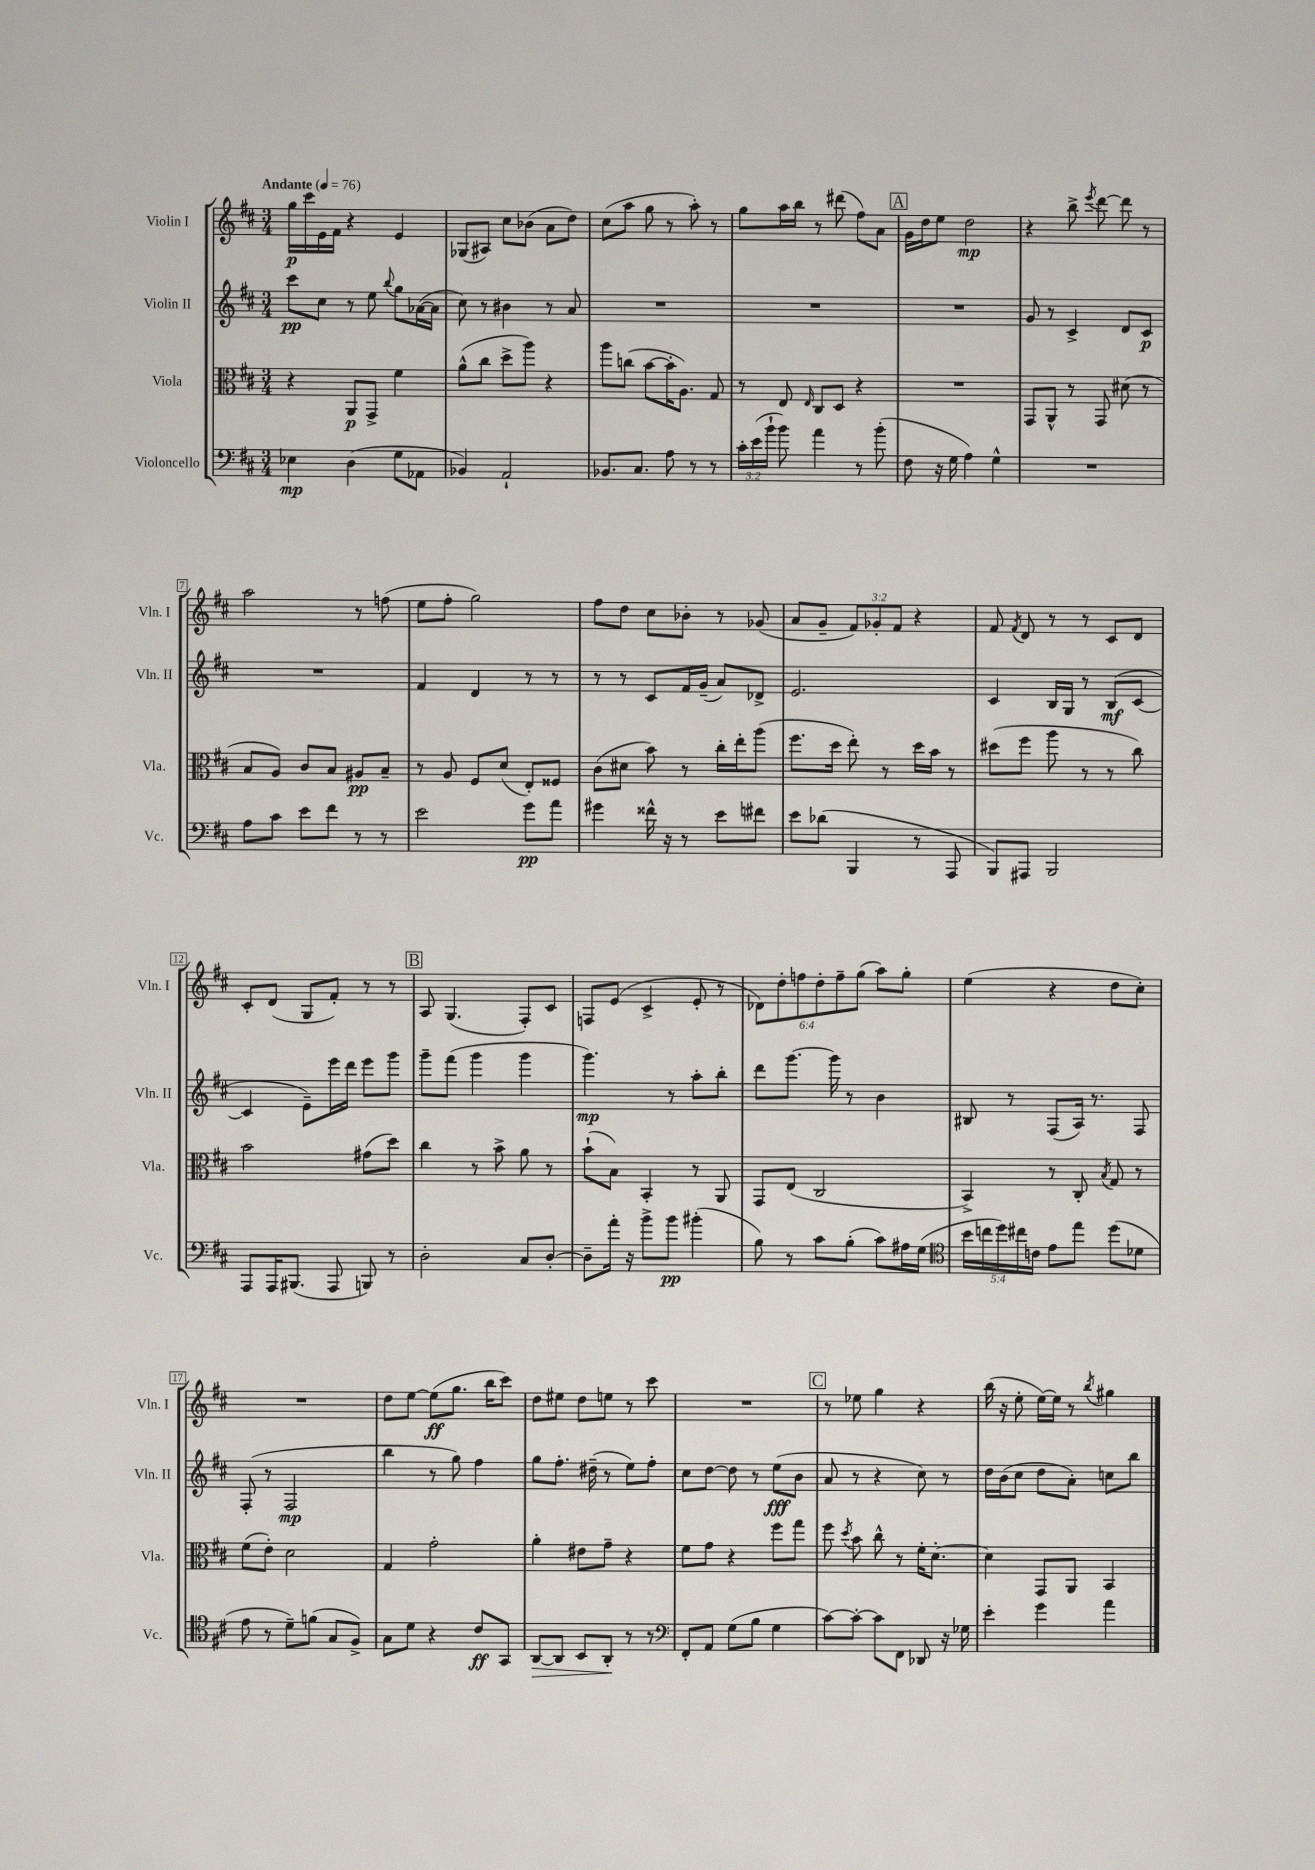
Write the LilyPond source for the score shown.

<<
\new StaffGroup <<
\new Staff = "s0" \with { instrumentName = "Violin I" shortInstrumentName = "Vln. I" } {
    \clef treble \key d \major \numericTimeSignature \time 3/4 \override Staff.TupletNumber.text = #tuplet-number::calc-fraction-text \tempo "Andante" 4 = 76
    \autoBeamOff g''16[\p cis'''16 e'16 fis'16] r4 e'4 |
    ges8[( ais8]) cis''8[ bes'8]( a'8[ d''8]) |
    cis''8[( a''8] g''8 r8 a''8-.) r8 |
    g''8[ a''16 b''16] r8 dis'''8( fis''8[) a'8] |
    \mark \markup { \box "A" } g'16[ d''16 e''8] d''2\mp |
    r4 b''8-> \acciaccatura { e'''8 } d'''8~ d'''8 r8 |
    a''2 r8 f''8( |
    e''8[ fis''8]-. g''2) |
    fis''8[ d''8] cis''8[ bes'8]-. r8 ges'8( |
    a'8[ g'8]-- \tuplet 3/2 { fis'8[) ges'8-. fis'8] } r4 |
    fis'8 \acciaccatura { fis'8 } d'8 r8 r8 cis'8[ d'8] |
    cis'8[-. d'8]( g8[ fis'8]-.) r8 r8 |
    \mark \markup { \box "B" } a8 g4.( fis8[-.) cis'8] |
    f8[ e'8]( cis'4-> e'8-. r8 |
    \tuplet 6/4 { des'8[) d''8-. f''8 d''8-. f''8-- g''8]( } a''8[) g''8]-. |
    e''4( r4 d''8[ cis''8]-.) |
    R2. |
    d''8[ e''8]~ e''8[\ff( g''8.] b''16[ cis'''8]) |
    d''8[ eis''8] d''8[ e''8] r8 cis'''8 |
    R2. |
    \mark \markup { \box "C" } r8 ees''8 g''4 r4 |
    b''16( r16 e''8-. e''16[~) e''16] r8 \acciaccatura { b''8 } gis''4 \bar "|." |
}
\new Staff = "s1" \with { instrumentName = "Violin II" shortInstrumentName = "Vln. II" } {
    \clef treble \key d \major \numericTimeSignature \time 3/4
    \autoBeamOff cis'''8[\pp cis''8] r8 e''8 \appoggiatura { b''8 } g''8[ aes'16~( aes'16] |
    cis''8) r8 bis'4 r8 a'8 |
    R2. |
    R2. |
    \mark \markup { \box "A" } R2. |
    g'8 r8 cis'4-> d'8[ cis'8]\p |
    R2. |
    fis'4 d'4 r8 r8 |
    r8 r8 cis'8[ fis'16 g'16]--( a'8[) des'8]-> |
    e'2. |
    cis'4 b16[ g16] r8 b8[\mf( cis'8]~ |
    cis'4 e'8[--) e'''16 d'''16] e'''8[ g'''8] |
    \mark \markup { \box "B" } g'''8[-- fis'''8]( g'''4 g'''4 |
    g'''4.\mp) r8 a''8[-. b''8]-. |
    d'''8[ g'''8.]~ g'''16 r8 b'4 |
    bis8 r8 fis8[( a16]) r8. fis8 |
    fis8-.( r8 fis2\mp |
    b''4 r8 g''8) fis''4 |
    g''8[ fis''8.]-. dis''16--( r8 e''8[) fis''8]-. |
    cis''8[ d''8]~ d''8 r8 e''8[\fff( b'8] |
    \mark \markup { \box "C" } a'8 r8 r4 cis''8) r8 |
    d''16[ b'16( cis''8] d''8[ a'8]-.) c''8[ b''8] \bar "|." |
}
\new Staff = "s2" \with { instrumentName = "Viola" shortInstrumentName = "Vla." } {
    \clef alto \key d \major \numericTimeSignature \time 3/4
    \autoBeamOff r4 a,8[\p g,8]-> fis'4 |
    a'8[-^( cis''8] d''8[-> a''8]) r4 |
    a''8[ c''8]( b'8[~ b'16-. a8.]) g8 |
    r8 e8 \grace { e16 } cis8[ d8] r4 |
    \mark \markup { \box "A" } R2. |
    g,8[ a,8]-^ r8 g,8 dis'8( r8 |
    b8[ a8]) cis'8[ b8] ais8[\pp b8]-- |
    r8 a8 fis8[ d'8]( e8[-.) fisis8] |
    cis'8[( dis'8] b'8) r8 cis''16[-. e''16-. a''8]( |
    fis''8.[ d''16] e''8-.) r8 d''16[ b'16] r8 |
    dis''8[( fis''8] a''8 r8 r8 cis''8) |
    b'2 gis'8[( d''8]) |
    \mark \markup { \box "B" } cis''4 r8 b'8-> a'8 r8 |
    b'8[-!( b8]) b,4-. r8 a,8 |
    g,8[ e8]( cis2 |
    b,4->) r8 cis8-. \acciaccatura { b8 } g8 r8 |
    fis'8[( e'8]-.) d'2 |
    g4 g'2-. |
    a'4-. eis'8[ g'8]-- r4 |
    fis'8[ g'8] r4 fis''8[ g''8] |
    \mark \markup { \box "C" } fis''8 \acciaccatura { d''8 } b'8 cis''8-^ r8 fis'16[-. d'8.]~-. |
    d'4 g,8[ a,8] b,4 \bar "|." |
}
\new Staff = "s3" \with { instrumentName = "Violoncello" shortInstrumentName = "Vc." } {
    \clef bass \key d \major \numericTimeSignature \time 3/4 \override Staff.TupletNumber.text = #tuplet-number::calc-fraction-text
    \autoBeamOff ees4\mp d4( g8[ aes,8] |
    bes,4) a,2-! |
    bes,8.[ cis8.] a8 r8 r8 |
    \tuplet 3/2 { cis'16[-. e'16( b'16]-! } b'8) a'4 r8 b'8-.( |
    \mark \markup { \box "A" } fis8 r16 g16 a4) g4-^ |
    R2. |
    a8[ cis'8] e'8[ fis'8] r8 r8 |
    e'2 g'8[\pp a'8] |
    gis'4 fisis'16-^ r16 r8 e'8[ fis'8] |
    e'8[ des'8]( b,,4 r8 a,,8 |
    b,,8[) ais,,8] b,,2 |
    a,,8[ a,,16 bis,,8.]( a,,8 b,,8) r8 |
    \mark \markup { \box "B" } d2-. cis8[ d8]~-. |
    d8[-- a'16]-. r16 b'8[-> b'8]\pp bis'4-.( |
    b8) r8 cis'8[ b8]-.( cis'8[) ais16 g16]( |
    \clef tenor \tuplet 5/4 { b'16[ c''16 d''16) cis''16 c'16] } e'8[ e''8] d''8[( des'8] |
    e'8 r8 d'8[--) f'8]( g8[ fis8]->) |
    g8[ d'8] r4 cis'8[\ff g,8] |
    a,8[~\> a,8] b,8[ a,8]-.\! r8 r8 |
    \clef bass fis,8[-. a,8] g8[( b8] g4 |
    \mark \markup { \box "C" } cis'8[~) cis'8]~-. cis'8[ fis,8] des,8 r16 ges16 |
    e'4-. g'4 a'4 \bar "|." |
}
>>
>>
\layout { \context { \Score \override BarNumber.stencil = #(make-stencil-boxer 0.1 0.3 ly:text-interface::print) } }
